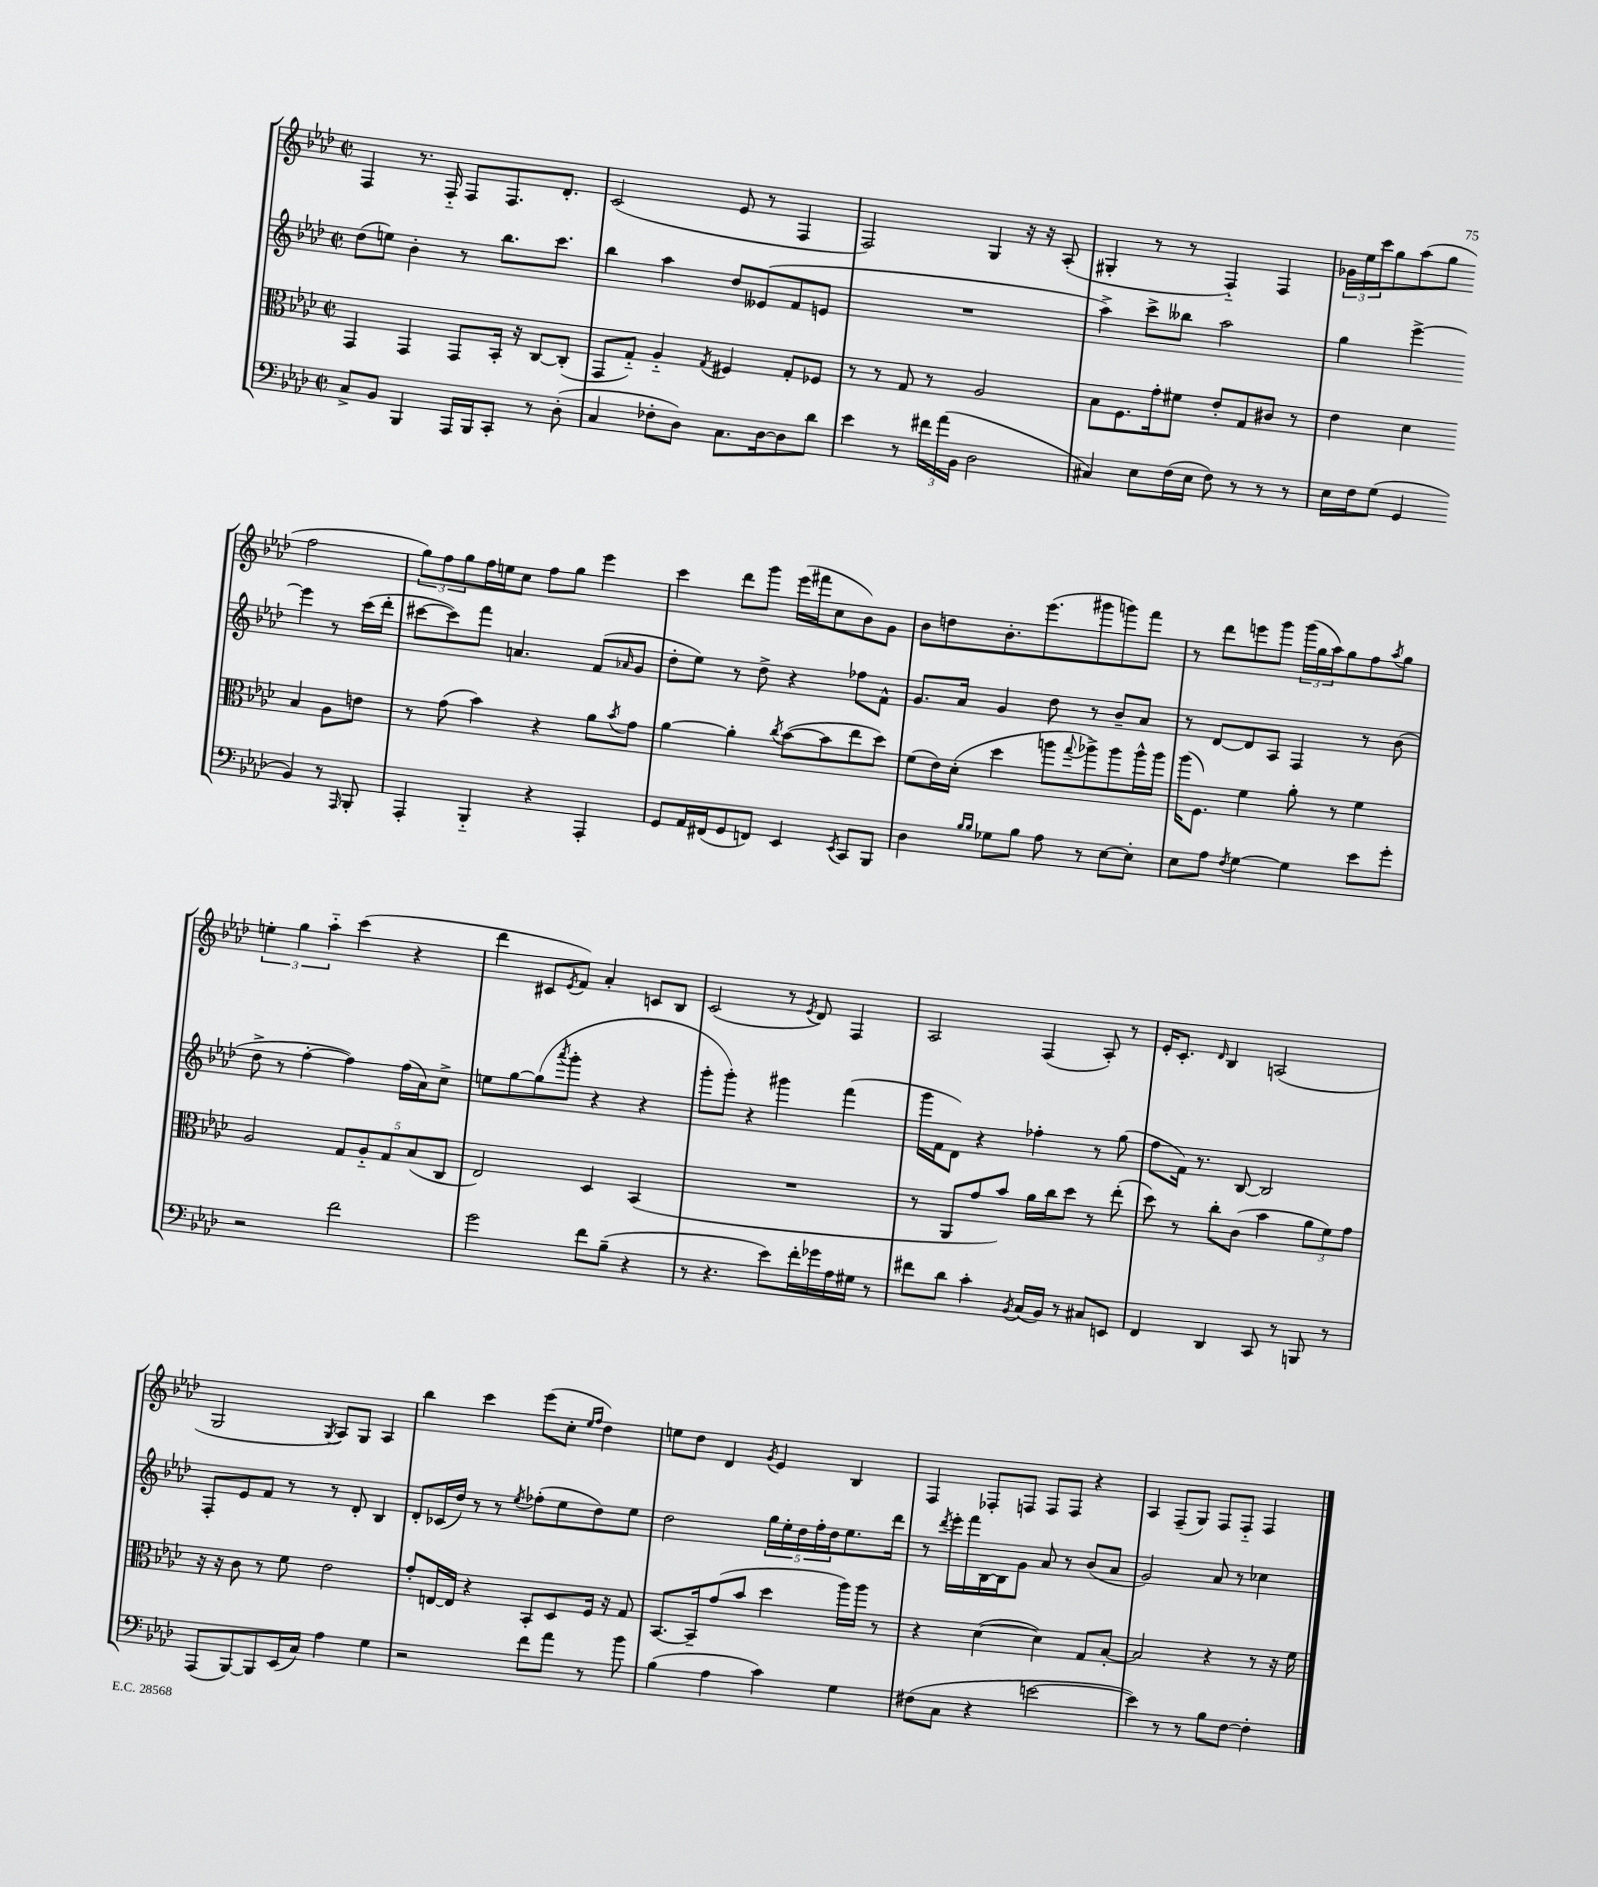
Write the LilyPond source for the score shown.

<<
\new StaffGroup <<
\new Staff = "s0" {
    \clef treble \key aes \major \defaultTimeSignature \time 2/2
    f4 r8. f16-_ f8 f8. des'8.-. |
    c'2( ees'8 r8 f4 |
    f2) g4 r16 r16 aes8-.( |
    gis4-. r8 r8 f4-_) f4 |
    \tuplet 3/2 { ges'16 ees''16 c'''16 } g''8 aes''8( g''8 f''2 |
    \tuplet 3/2 { g''8) f''8 g''8 } f''16 e''16 c''8 f''8 g''8 ees'''4 |
    c'''4 des'''8 g'''8 ees'''16( fis'''16 c''8 bes'8) g'8 |
    bes'8 d''8 bes'8.-. ees'''8.( gis'''8 g'''8) f'''8 |
    r8 des'''8 e'''8 g'''8 \tuplet 3/2 { g'''16( g''16 aes''16) } g''8 f''8 \acciaccatura { aes''8 } g''8 |
    \tuplet 3/2 { e''4-. g''4 aes''4-_ } c'''4( r4 |
    des'''4 cis'8 \acciaccatura { ees'8 } f'8) aes'4-. c'8 bes8 |
    c'2( r8 \acciaccatura { ees'8 } des'8) f4 |
    aes2 f4( aes8-.) r8 |
    ees'16-. c'8.-. \grace { des'16 } bes4 a2( |
    g2 \acciaccatura { g8 } aes8) g8 aes4 |
    bes''4 c'''4 ees'''8( c''8-. \grace { ees''16 f''16 } des''4) |
    e''8 des''8 des'4 \acciaccatura { g'8 } ees'4 bes4 |
    f4 fes8-. f8 f8 f8 r4 |
    aes4 f8--( g8) f8 f8-_ f4 \bar "|." |
}
\new Staff = "s1" {
    \clef treble \key aes \major \defaultTimeSignature \time 2/2
    des''8( e''8) bes'4-. r8 bes''8. c'''8. |
    bes''4 aes''4 des''8 eeses'8( f'8 e'8 |
    R1 |
    aes''4->) c'''8-> beses''8 aes''2 |
    g''4 ees'''4~-> ees'''4 r8 c'''16( des'''16-. |
    cis'''8~ cis'''8) f'''8 a'4. f'8( \grace { aes'16 } g'8 |
    des''8-. ees''8) r8 des''8-> r4 fes''8 f'8-^ |
    g'8. aes'16 g'4 des''8 r8 bes'8-- aes'8 |
    r8 des'8~ des'8 aes8 f4 r8 bes'8( |
    des''8-> r8 f''4~-. f''4) f''16( aes'16) c''8-> |
    e''8 g''8~ g''8( \acciaccatura { aes'''8 } g'''8-. r4 r4 |
    g'''8-. g'''8-.) r4 gis'''4 f'''4( |
    g'''16 f'16 des'8) r4 fes''4-. r8 g''8( |
    f''8 f'16) r8. bes8~ bes2 |
    f8-. ees'8 f'8 r8 r8 des'8-. bes4 |
    des'8-. ces'16( des''16) r8 r8 \acciaccatura { ees''8 } fes''8-.( ees''8 des''8) ees''8 |
    des''2 \tuplet 5/4 { g''16 ees''16-. des''16 f''16-. des''16 } ees''8. des'''16 |
    r8 \acciaccatura { des'''8 } ees'''16-. f'''16 bes16~ bes16 g'8 aes'8 r8 bes'8( aes'8 |
    g'2) aes'8 r8 ces''4 \bar "|." |
}
\new Staff = "s2" {
    \clef alto \key aes \major \defaultTimeSignature \time 2/2
    g,4 g,4 g,8 bes,16-. r16 c8~ c8-.( |
    g,8 g8-_) aes4-_ \acciaccatura { g8 } fis4 g8-. fes8 |
    r8 r8 g8 r8 aes2 |
    bes8 f8. g'16-. fis'8 ees'8-. g8 cis'8 r8 |
    ees'4 des'4 bes4 aes8 e'8 |
    r8 g'8( bes'4) r4 aes'8 \acciaccatura { bes'8 } g'8 |
    aes'4~ aes'4-. \acciaccatura { c''8 } bes'8~( bes'8 ees''8 des''8) |
    f'8( ees'16) des'16-.( des''4 a''8 \appoggiatura { g''8 } aes''8->) aes''8 aes''16-^ aes''16 |
    aes''16( f8.) f'4 aes'8-. r8 f'4 |
    aes2 \tuplet 5/4 { g8 aes8-_ g8 bes8( c8 } |
    ees2) des4 bes,4( |
    R1 |
    r8 aes,8 g'8 bes'8) aes'16 c''16 des''8 r8 ees''8-.( |
    des''8) r8 c''8-. c'8( bes'4 \tuplet 3/2 { aes'8 f'8) g'8 } |
    r16 r16 c'8 r8 f'8 ees'2 |
    g'8-. e16~ e16 r4 bes,8-. des8 f16 r16 g8 |
    bes,8.~ bes,16-- g'8( bes'8 des''4 aes''16) aes''16 r8 |
    r4 des'4~( des'4) g8 bes8~-. |
    bes2 r4 r8 r16 f'16 \bar "|." |
}
\new Staff = "s3" {
    \clef bass \key aes \major \defaultTimeSignature \time 2/2
    c8-> bes,8 bes,,4 aes,,16 bes,,16 c,8-. r8 des8-.( |
    c4 fes8-. des8) c8. des16~ des8 des'8 |
    ees'4 r8 \tuplet 3/2 { fis'16 aes'16( bes,16 } des2 |
    cis4) ees8 f16( ees16 f8) r8 r8 r8 |
    ees16 f16 g8( g,4 bes,4) r8 \grace { aes,,16 } bes,,8-. |
    aes,,4-. bes,,4-_ r4 aes,,4-. |
    g,8 aes,16 fis,16( g,8 f,8) ees,4 \acciaccatura { ees,8 } c,8 bes,,8 |
    des4 \grace { bes16 bes16 } ges8 bes8 aes8 r8 ees8~ ees8-. |
    ees8 aes8 \acciaccatura { f8 } g4~ g4 ees'8 g'8-. |
    r2 f'2 |
    g'2 f'8 bes8--( r4 |
    r8 r4. ees'8) f'16-. ges'16 aes16 gis16 r8 |
    fis'8 des'8 c'4-. \acciaccatura { bes,8 } c16( bes,16) r8 cis8 e,8 |
    f,4 des,4 c,8 r8 b,,8 r8 |
    aes,,8( bes,,8~) bes,,8 ees,16( c16) aes4 g4 |
    r2 f'8 aes'8 r8 bes'8 |
    bes4( aes4 c'4) g4 |
    fis8( c8 r4 e'2~ |
    e'4) r8 r8 bes8 f8~ f4-. \bar "|." |
}
>>
>>
\layout { \context { \Score \remove "Bar_number_engraver" } }
